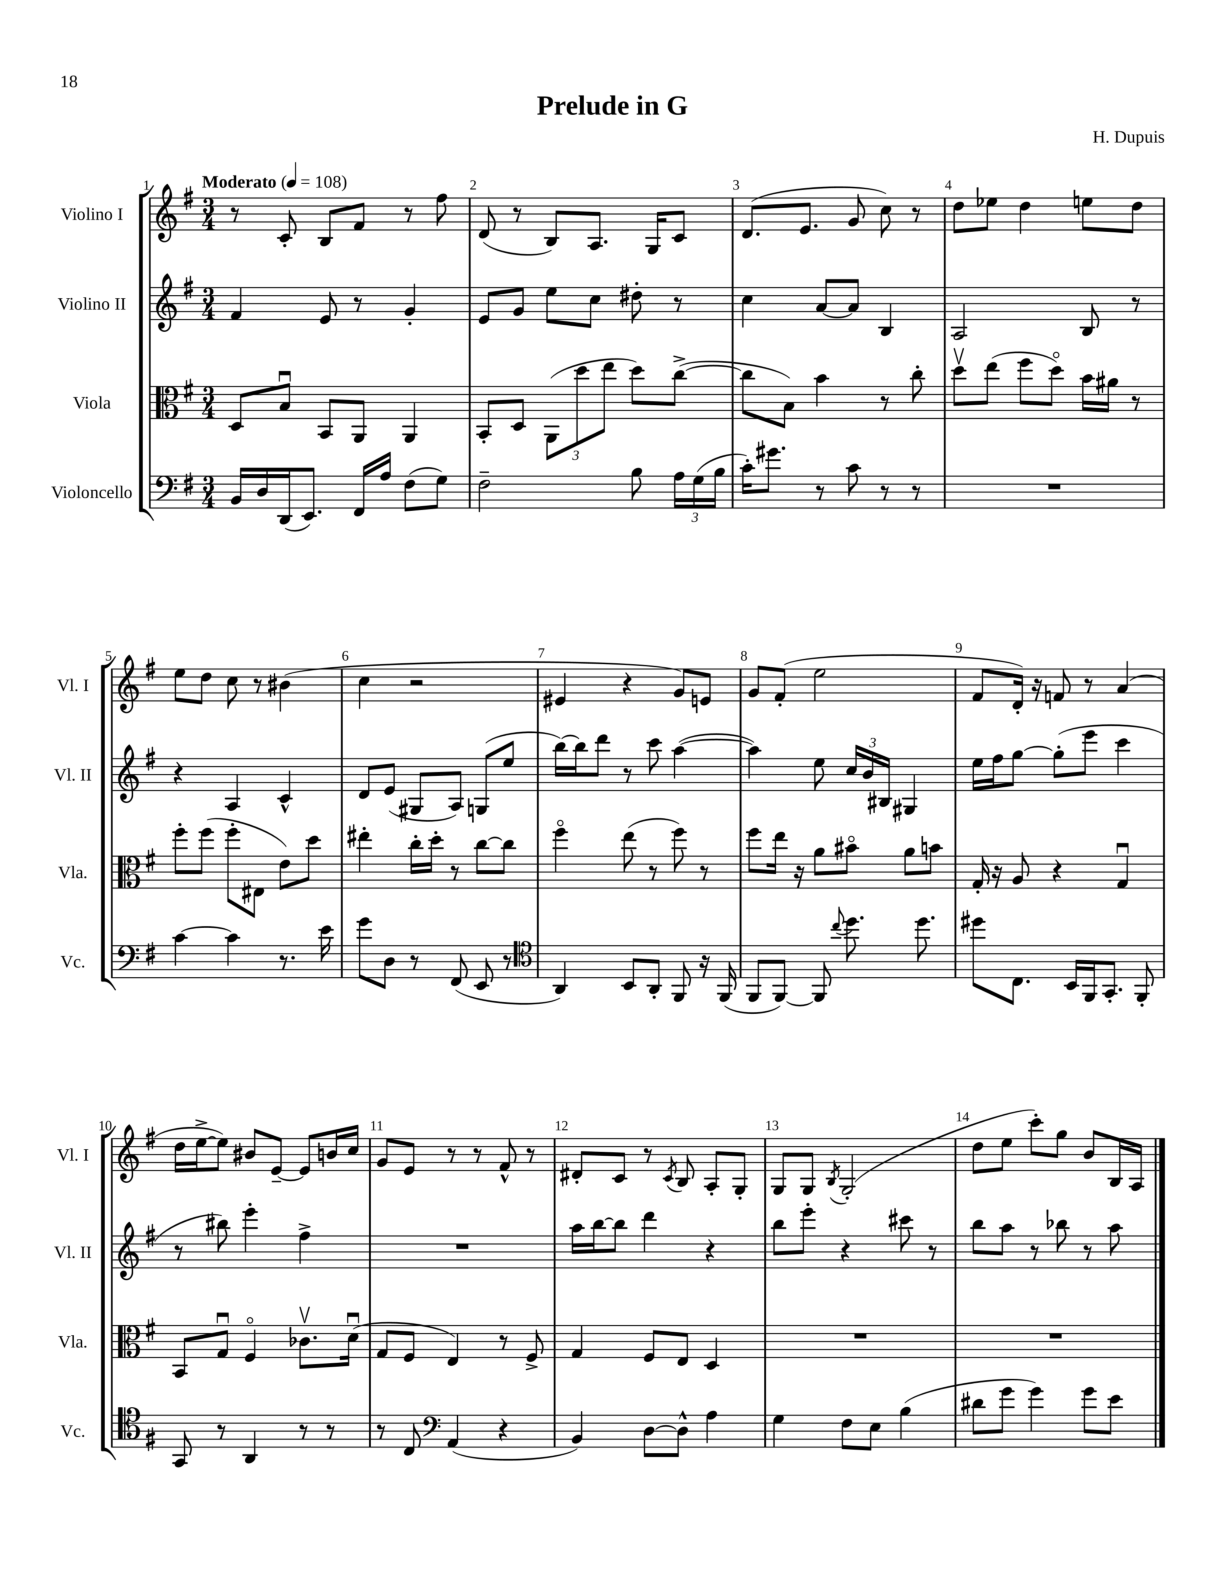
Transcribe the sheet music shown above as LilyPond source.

\header { title = "Prelude in G" composer = "H. Dupuis" }
<<
\new StaffGroup <<
\new Staff = "s0" \with { instrumentName = "Violino I" shortInstrumentName = "Vl. I" } {
    \clef treble \key g \major \numericTimeSignature \time 3/4 \tempo "Moderato" 4 = 108
    \autoBeamOff r8 c'8-. b8[ fis'8] r8 fis''8 |
    d'8( r8 b8[) a8.] g16[ c'8] |
    d'8.[( e'8.] g'8 c''8) r8 |
    d''8[ ees''8] d''4 e''8[ d''8] |
    e''8[ d''8] c''8 r8 bis'4( |
    c''4 r2 |
    eis'4 r4 g'8[) e'8] |
    g'8[ fis'8]-.( e''2 |
    fis'8[ d'16]-.) r16 f'8 r8 a'4( |
    d''16[ e''16~-> e''8]) bis'8[ e'8]~-- e'8[ b'16 c''16] |
    g'8[ e'8] r8 r8 fis'8-^ r8 |
    dis'8[-. c'8] r8 \acciaccatura { c'8 } b8 a8[-. g8]-. |
    g8[ g8] \acciaccatura { b8 } g2-.( |
    d''8[ e''8] c'''8[-.) g''8] b'8[ b16 a16] \bar "|." |
}
\new Staff = "s1" \with { instrumentName = "Violino II" shortInstrumentName = "Vl. II" } {
    \clef treble \key g \major \numericTimeSignature \time 3/4
    \autoBeamOff fis'4 e'8 r8 g'4-. |
    e'8[ g'8] e''8[ c''8] dis''8-. r8 |
    c''4 a'8[~ a'8] b4 |
    a2 b8 r8 |
    r4 a4 c'4-^ |
    d'8[ e'8]( gis8[ a8]) g8[( e''8] |
    b''16[~) b''16 d'''8] r8 c'''8 a''4~( |
    a''4) e''8 \tuplet 3/2 { c''16[ b'16 bis16] } gis4 |
    e''16[ fis''16 g''8]~ g''8[-.( e'''8] c'''4 |
    r8 bis''8) e'''4-. fis''4-> |
    R2. |
    a''16[ b''16~ b''8] d'''4 r4 |
    b''8[ e'''8]-. r4 cis'''8 r8 |
    b''8[ a''8] r8 bes''8 r8 a''8 \bar "|." |
}
\new Staff = "s2" \with { instrumentName = "Viola" shortInstrumentName = "Vla." } {
    \clef alto \key g \major \numericTimeSignature \time 3/4
    \autoBeamOff d8[ b8]\downbow b,8[ a,8] a,4 |
    b,8[-. d8] \tuplet 3/2 { a,8[( d''8 e''8] } d''8[) c''8]~->( |
    c''8[ b8]) b'4 r8 c''8-. |
    d''8[\upbow e''8]( fis''8[ d''8]\flageolet) b'16[ ais'16] r8 |
    fis''8[-. fis''8]( fis''8[-. eis8] e'8[) d''8] |
    eis''4-. c''16[-. d''16]-. r8 c''8[~ c''8] |
    fis''4\flageolet e''8( r8 fis''8) r8 |
    fis''8[ e''16] r16 a'8[ bis'8]\flageolet a'8[ b'8] |
    g16-. r16 a8 r4 g4\downbow |
    b,8[ g8]\downbow fis4\flageolet ces'8.[\upbow d'16]\downbow( |
    g8[ fis8] e4) r8 fis8-> |
    g4 fis8[ e8] d4 |
    R2. |
    R2. \bar "|." |
}
\new Staff = "s3" \with { instrumentName = "Violoncello" shortInstrumentName = "Vc." } {
    \clef bass \key g \major \numericTimeSignature \time 3/4
    \autoBeamOff b,16[ d16 d,16( e,8.]) fis,16[ a16] fis8[( g8]) |
    fis2-- b8 \tuplet 3/2 { a16[ g16( b16] } |
    c'16[-.) gis'8.] r8 c'8 r8 r8 |
    R2. |
    c'4~ c'4 r8. e'16 |
    g'8[ d8] r8 fis,8( e,8 r8 |
    \clef tenor a,4) b,8[ a,8]-. fis,8 r16 fis,16( |
    fis,8[ fis,8]~) fis,8 \appoggiatura { c''8 } d''8. d''8. |
    dis''8[ c8.] b,16[ fis,16 g,8.]-. fis,8-. |
    g,8 r8 a,4 r8 r8 |
    r8 c8 \clef bass a,4( r4 |
    b,4) d8[~ d8]-^ a4 |
    g4 fis8[ e8] b4( |
    dis'8[ g'8] g'4) g'8[ e'8] \bar "|." |
}
>>
>>
\layout { \context { \Score \override BarNumber.break-visibility = ##(#f #t #t) barNumberVisibility = #all-bar-numbers-visible } }
